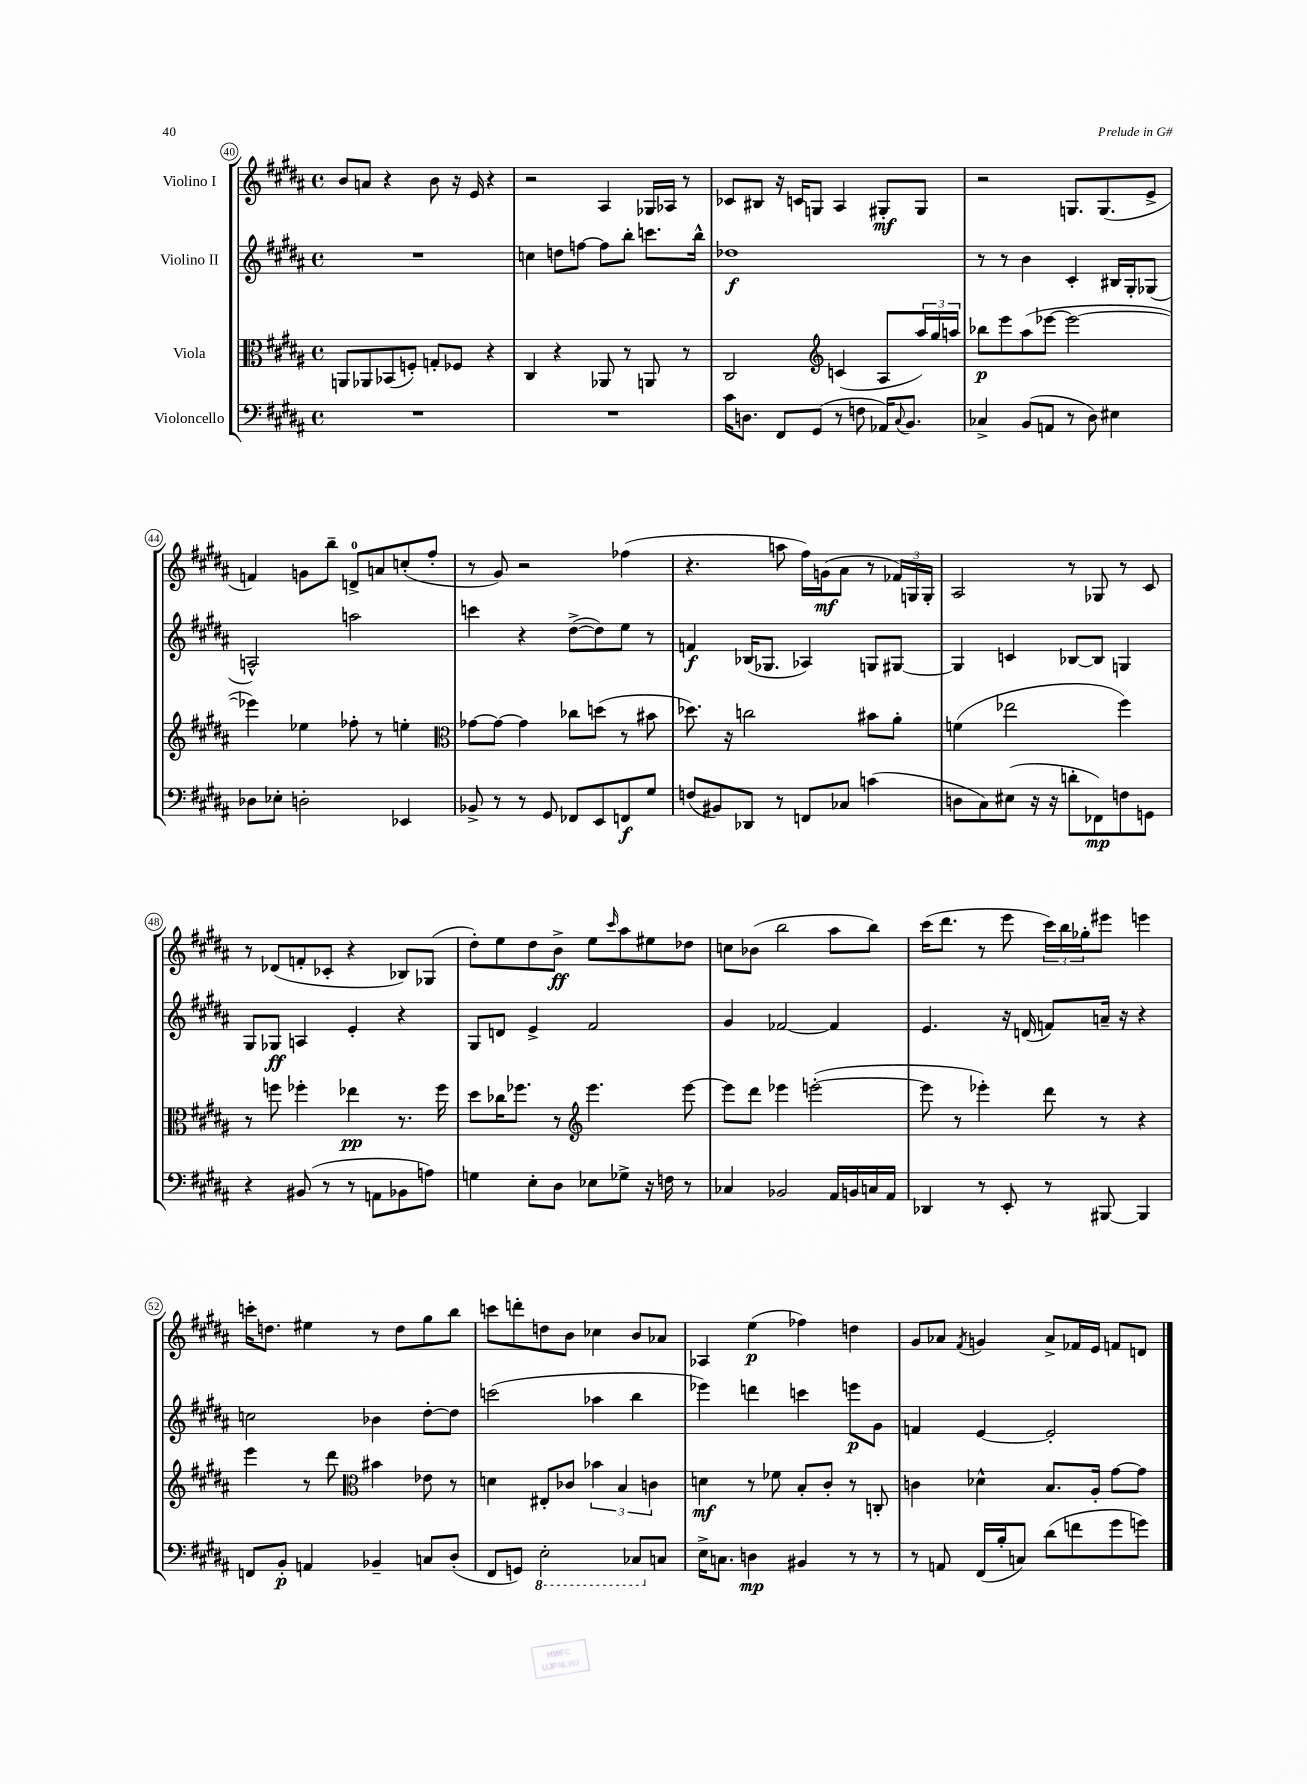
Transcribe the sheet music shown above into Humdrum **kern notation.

**kern	**dynam	**kern	**dynam	**kern	**dynam	**kern	**dynam
*part4	*part4	*part3	*part3	*part2	*part2	*part1	*part1
*staff4	*staff4	*staff3	*staff3	*staff2	*staff2	*staff1	*staff1
*I"Violoncello	*	*I"Viola	*	*I"Violino II	*	*I"Violino I	*
*clefF4	*	*clefC3	*	*clefG2	*	*clefG2	*
*k[f#c#g#d#a#]	*	*k[f#c#g#d#a#]	*	*k[f#c#g#d#a#]	*	*k[f#c#g#d#a#]	*
*M4/4	*	*M4/4	*	*M4/4	*	*M4/4	*
*met(c)	*	*met(c)	*	*met(c)	*	*met(c)	*
=40	=40	=40	=40	=40	=40	=40	=40
1r	.	8AAn/L	.	1r	.	8b/L	.
.	.	8AA-X/	.	.	.	8an/J	.
.	.	(8BB-X/	.	.	.	4r	.
.	.	8Fn'/J)	.	.	.	.	.
.	.	8Gn'/L	.	.	.	8b\	.
.	.	8F-X/J	.	.	.	16r	.
.	.	.	.	.	.	16e/	.
.	.	4r	.	.	.	4r	.
=41	=41	=41	=41	=41	=41	=41	=41
1r	.	4C#/	.	4ccn\	.	2r	.
.	.	4r	.	8ddn\L	.	.	.
.	.	.	.	[8ffn\J	.	.	.
.	.	8AA-X/	.	8ff\L]	.	4A#/	.
.	.	8r	.	8bb'\J	.	.	.
.	.	8AAn/	.	8.cccn\L	.	16G-X/LL	.
.	.	.	.	.	.	16A-X/JJ	.
.	.	8r	.	.	.	8r	.
.	.	.	.	16bb^^\Jk	.	.	.
=42	=42	=42	=42	=42	=42	=42	=42
16c#\KL	.	2C#/	.	1dd-X	f	8c-X/L	.
8.Dn\J	.	.	.	.	.	.	.
.	.	.	.	.	.	8B#X/J	.
8FF#/L	.	.	.	.	.	16r	.
.	.	.	.	.	.	16cn/KL	.
(8GG#/J	.	.	.	.	.	8Gn/J	.
*	*	*clefG2	*	*	*	*	*
8r	.	(4cn/	.	.	.	4A#/	.
8Fn\	.	.	.	.	.	.	.
16AA-X/KL)	.	8A#/L	.	.	.	8G#X'/L	mf
8qqC#/	.	.	.	.	.	.	.
8.BB/J	.	.	.	.	.	.	.
.	.	24aa#/L)	.	.	.	8G#/J	.
.	.	24gg#/	.	.	.	.	.
.	.	24aan/JJ	.	.	.	.	.
=43	=43	=43	=43	=43	=43	=43	=43
4C-X^/	.	8bb-X\L	p	8r	.	2r	.
.	.	8eee\	.	8r	.	.	.
(8BB/L	.	(8aa#\	.	4b\	.	.	.
8AAn/J	.	[8eee-X\J	.	.	.	.	.
8r	.	2eee-\_	.	4c#'/	.	8.Gn/L	.
8D#\)	.	.	.	.	.	.	.
.	.	.	.	.	.	(8.G/	.
4E#X\	.	.	.	16B#X/LL	.	.	.
.	.	.	.	16G#'/J	.	.	.
.	.	.	.	(8G-X/J	.	8e^/J	.
!!LO:LB:g=z
=44	=44	=44	=44	=44	=44	=44	=44
8D-X\L	.	4eee-X\])	.	2An^^/)	.	4fn/)	.
8E-X'\J	.	.	.	.	.	.	.
2Dn'\	.	4ee-X\	.	.	.	8gn\L	.
.	.	.	.	.	.	8bb~\J	.
.	.	8ff-X'\	.	2aan\	.	8dn^/L	.
.	.	8r	.	.	.	8an/	.
4EE-X/	.	4een'\	.	.	.	(8ccn'/	.
.	.	.	.	.	.	8ff#'/J	.
=45	=45	=45	=45	=45	=45	=45	=45
*	*	*clefC3	*	*	*	*	*
8BB-X^/	.	[8g-X\L	.	4cccn\	.	8r	.
8r	.	8g-\J_	.	.	.	8g#/)	.
8r	.	4g-\]	.	4r	.	2r	.
8GG#/	.	.	.	.	.	.	.
8FF-X/L	.	8cc-X\L	.	([8dd#^\L	.	.	.
8EE/	.	(8ddn\J	.	8dd#\])	.	.	.
8FFn/	f	8r	.	8ee\J	.	(4ff-X\	.
8G#/J	.	8b#X\	.	8r	.	.	.
=46	=46	=46	=46	=46	=46	=46	=46
(8Fn/L	.	8.dd-X\)	.	4fn/	f	4.r	.
8BB#X/)	.	.	.	.	.	.	.
.	.	16r	.	.	.	.	.
8DD-X/J	.	2ccn\	.	(16B-X/KL	.	.	.
.	.	.	.	8.G-X/J	.	.	.
8r	.	.	.	.	.	8aan\	.
8FFn/L	.	.	.	4A-X/)	.	16ff#\LL)	.
.	.	.	.	.	.	(16gn\J	mf
8C-X/J	.	.	.	.	.	8a#\J	.
(4cn\	.	8b#X\L	.	8Gn/L	.	8r	.
.	.	8a#'\J	.	[8G#X/J	.	24f-X/LL)	.
.	.	.	.	.	.	24Gn/	.
.	.	.	.	.	.	24G'/JJ	.
=47	=47	=47	=47	=47	=47	=47	=47
8Dn\L	.	(4fn\	.	4G#/]	.	2A#/	.
8C#\)	.	.	.	.	.	.	.
(8E#X\J	.	2ee-X\	.	4cn/	.	.	.
16r	.	.	.	.	.	.	.
16r	.	.	.	.	.	.	.
8dn'\L	.	.	.	[8B-X/L	.	8r	.
8FF-X\)	mp	.	.	8B-/J]	.	8G-X/	.
8Fn\	.	4ff#\)	.	4Gn/	.	8r	.
8GGn\J	.	.	.	.	.	8c#/	.
!!LO:LB:g=z
=48	=48	=48	=48	=48	=48	=48	=48
4r	.	8r	.	8G#/L	.	8r	.
.	.	8ffn\	.	8G-X/J	ff	(8d-X/L	.
(8BB#X/	.	4ff-X'\	.	4An/	.	8fn'/	.
8r	.	.	.	.	.	8c-X'/J	.
8r	.	4ee-X\	pp	4e'/	.	4r	.
8AAn\L	.	.	.	.	.	.	.
8BB-X\	.	8.r	.	4r	.	8B-X/L)	.
8An\J)	.	.	.	.	.	(8G-X/J	.
.	.	16ff-\	.	.	.	.	.
=49	=49	=49	=49	=49	=49	=49	=49
4Gn\	.	8dd#\L	.	8G#/L	.	8dd#'\L)	.
.	.	16cc-X\K	.	8dn/J	.	8ee\	.
.	.	8.ff-X\J	.	.	.	.	.
8E'\L	.	.	.	4e^/	.	8dd#\	.
8D#\J	.	8r	.	.	.	8b^\J	ff
*	*	*clefG2	*	*	*	*	*
8E-X\L	.	4.eee\	.	2f#/	.	8ee\L	.
.	.	.	.	.	.	16qqccc#/	.
8G-X^\J	.	.	.	.	.	8aa#\	.
16r	.	.	.	.	.	8ee#X\	.
16Fn\	.	.	.	.	.	.	.
8r	.	[8eee\	.	.	.	8dd-X\J	.
=50	=50	=50	=50	=50	=50	=50	=50
4C-X/	.	8eee\L]	.	4g#/	.	8ccn\L	.
.	.	8ddd#\J	.	.	.	(8b-X\J	.
2BB-X/	.	4eee-X\	.	[2f-X/	.	2bb\	.
.	.	([2eeen'\	.	.	.	.	.
16AA#/LL	.	.	.	4f-/]	.	8aa#\L	.
16BBn/	.	.	.	.	.	.	.
16Cn/	.	.	.	.	.	8bb\J)	.
16AA#/JJ	.	.	.	.	.	.	.
=51	=51	=51	=51	=51	=51	=51	=51
4DD-X/	.	8eee\]	.	4.e/	.	(16ccc#\KL	.
.	.	.	.	.	.	8.ddd#\J	.
.	.	8r	.	.	.	.	.
8r	.	4eee-X'\)	.	.	.	8r	.
8EE'/	.	.	.	16r	.	8eee\	.
.	.	.	.	(16dn/	.	.	.
8r	.	8ddd#\	.	8fn/L)	.	24ccc#\LL)	.
.	.	.	.	.	.	24bb\	.
.	.	.	.	.	.	24gg-X'\J	.
[8BBB#X/	.	8r	.	16an~/Jk	.	8eee#X\J	.
.	.	.	.	16r	.	.	.
4BBB#/]	.	4r	.	4r	.	4eeen\	.
!!LO:LB:g=z
=52	=52	=52	=52	=52	=52	=52	=52
8FFn/L	.	4eee\	.	2ccn\	.	16cccn'\KL	.
.	.	.	.	.	.	8.ddn\J	.
8BB'/J	p	.	.	.	.	.	.
4AAn/	.	8r	.	.	.	4ee#X\	.
.	.	8ddd#\	.	.	.	.	.
*	*	*clefC3	*	*	*	*	*
4BB-X~/	.	4b#X\	.	4b-X\	.	8r	.
.	.	.	.	.	.	8dd\L	.
8Cn/L	.	8e-X\	.	[8dd#'\L	.	8gg#\	.
(8D#'/J	.	8r	.	8dd#\J]	.	8bb\J	.
=53	=53	=53	=53	=53	=53	=53	=53
8FF#/L	.	4dn\	.	(2cccn\	.	8cccn\L	.
8GGn/J)	.	.	.	.	.	8dddn'\	.
*8ba	*	*	*	*	*	*	*
2EE'\	.	8E#X'/L	.	.	.	8ddn\	.
.	.	8c-X/J	.	.	.	8b\J	.
.	.	6b-X\	.	4aa-X\	.	4cc-X\	.
.	.	6B/	.	.	.	.	.
8CC-X/L	.	.	.	4bb\	.	8b/L	.
.	.	6cn\	.	.	.	.	.
*X8ba	*	*	*	*	*	*	*
8Cn/J	.	.	.	.	.	8a-X/J	.
=54	=54	=54	=54	=54	=54	=54	=54
16E^\KL	.	4dn\	mf	4eee-X\)	.	4A-X/	.
8.Cn\J	.	.	.	.	.	.	.
4Dn\	mp	8r	.	4dddn\	.	(4ee\	p
.	.	8f-X\	.	.	.	.	.
4BB#X/	.	8B'/L	.	4cccn\	.	4ff-X\)	.
.	.	8c#'/J	.	.	.	.	.
8r	.	8r	.	8eeen\L	p	4ddn\	.
8r	.	8Cn'/	.	8g#\J	.	.	.
=55	=55	=55	=55	=55	=55	=55	=55
8r	.	4cn\	.	4fn/	.	8g#/L	.
8AAn/	.	.	.	.	.	8a-X/J	.
.	.	.	.	.	.	8qf#/	.
(16FF#/LL	.	4d-X^^\	.	[4e/	.	4gn/	.
16B'/J	.	.	.	.	.	.	.
8Cn/J)	.	.	.	.	.	.	.
(8d#\L	.	8.B/L	.	2e'/]	.	8a-^/L	.
8fn\	.	.	.	.	.	16f-X/L	.
.	.	16A#'/Jk	.	.	.	16e/JJ	.
8g#\	.	[8g#\L	.	.	.	8fn/L	.
8gn\J)	.	8g#\J]	.	.	.	8dn/J	.
==	==	==	==	==	==	==	==
*-	*-	*-	*-	*-	*-	*-	*-
